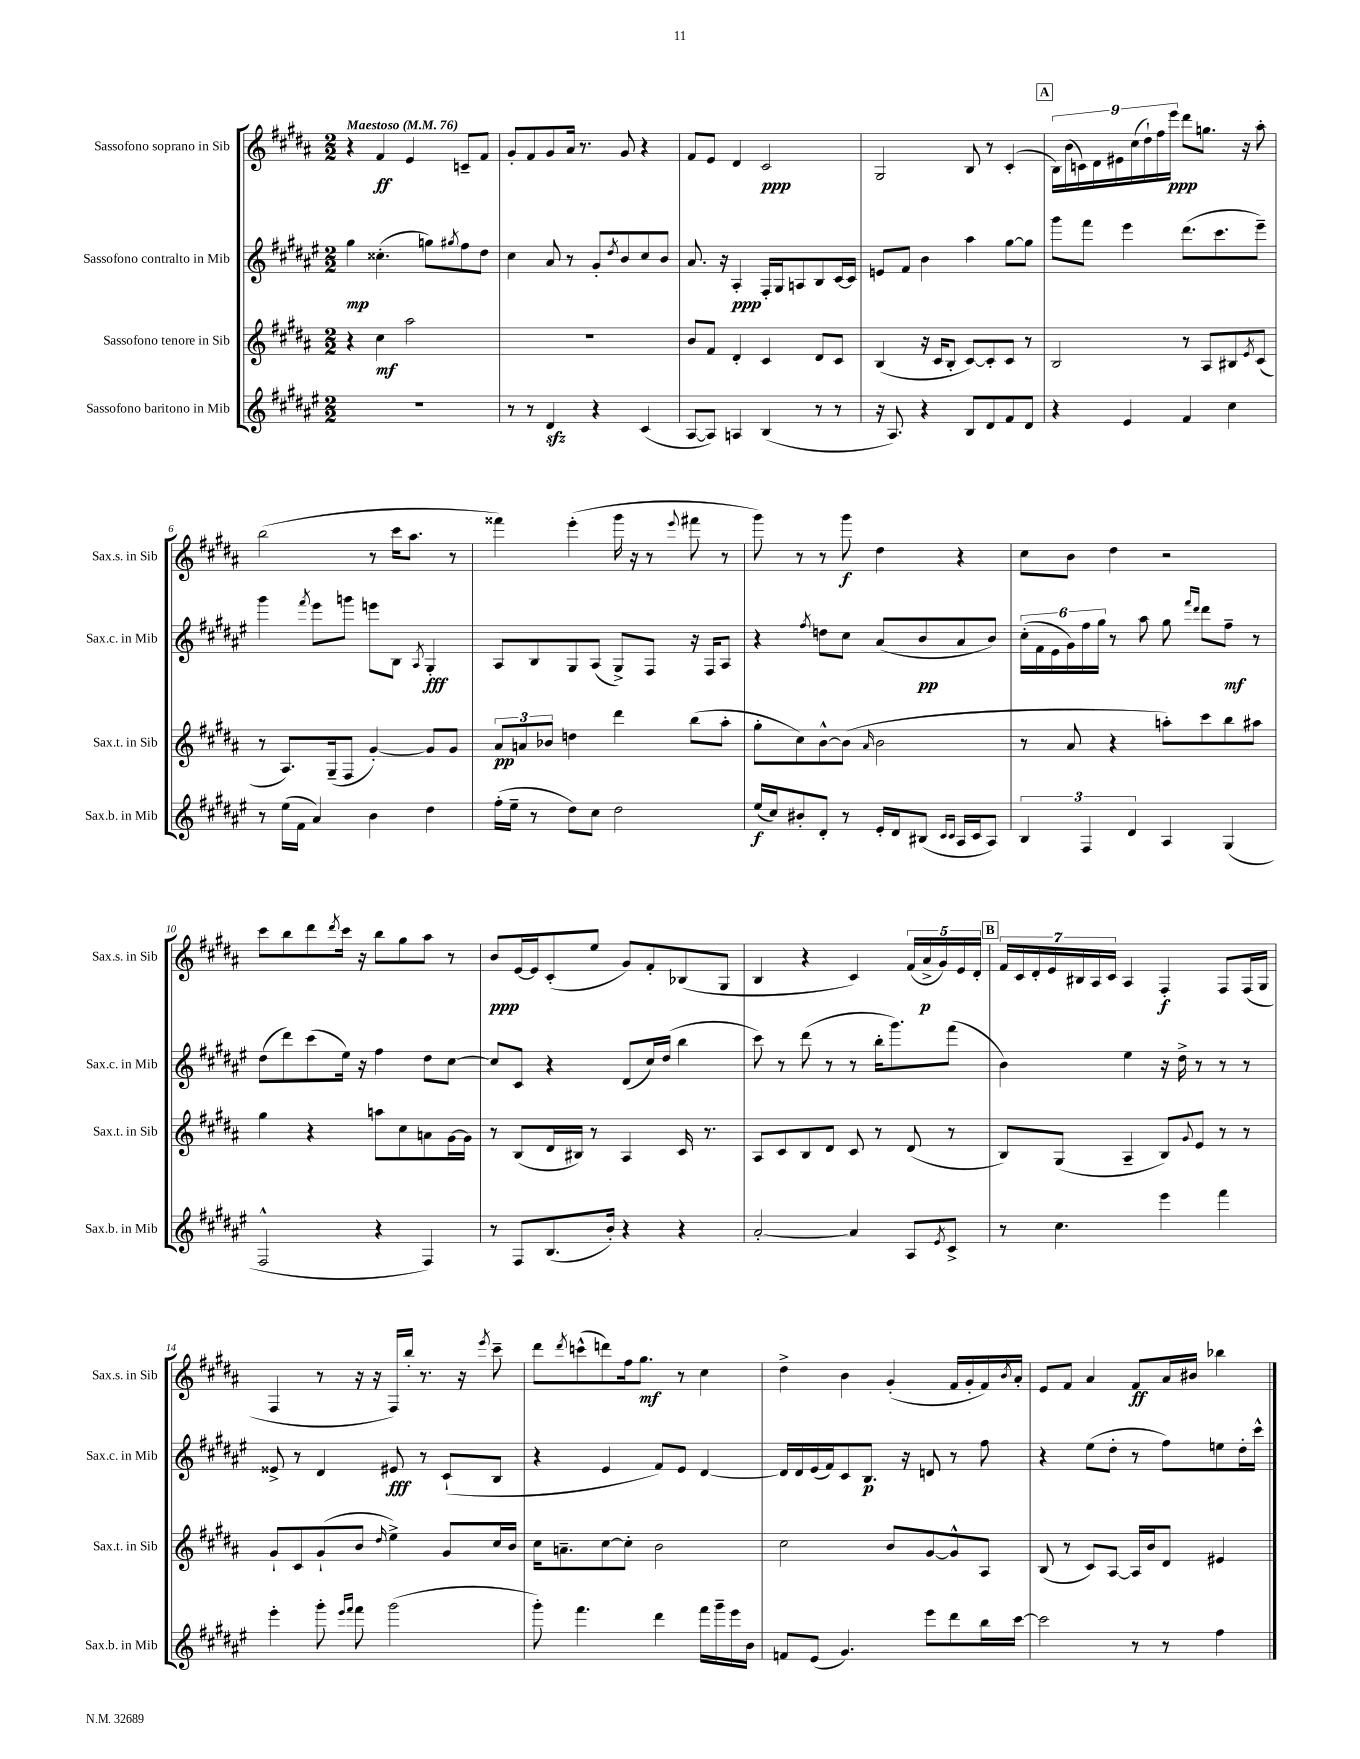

**kern	**kern	**kern	**kern
*staff4	*staff3	*staff2	*staff1
*clefG2	*clefG2	*clefG2	*clefG2
*k[f#c#g#d#a#e#]	*k[f#c#g#d#a#]	*k[f#c#g#d#a#e#]	*k[f#c#g#d#a#]
*M2/2	*M2/2	*M2/2	*M2/2
*MM76	*MM76	*MM76	*MM76
1r	4r	4gg#\	4r
.	4cc#\	(4.cc##'\	4f#/
.	2aa#\	.	4e/
.	.	8gg\L)	.
.	.	8qgg#/	.
.	.	8ff#\	8c~/L
.	.	8dd#\J	8f#/J
=	=	=	=
8r	1r	4cc#\	8g#'/L
8r	.	.	8f#/
4d#/	.	8a#/	8g#/
.	.	8r	16a#/Jk
.	.	.	8.r
4r	.	8g#'/L	.
.	.	8qdd#/	.
.	.	8b/	8g#/
(4c#/	.	8cc#/	4r
.	.	8b/J	.
=	=	=	=
[8A#/L	8b/L	8.a#/	8f#/L
8A#/]J)	8f#/J	.	8e/J
.	.	16r	.
4A/	4d#'/	4A#'/	4d#/
(4B/	4c#/	16F#'/LL	2c#/
.	.	16G#/J	.
.	.	8A/	.
8r	8d#/L	8B/	.
8r	8c#/J	[16c#/L	.
.	.	16c#/]JJ	.
=	=	=	=
16r	(4B/	8e/L	2G#/
8.A#/)	.	.	.
.	.	8f#/J	.
4r	16r	4b\	.
.	16c#/LK	.	.
.	8B'/J	.	.
8B/L	[8c#/L)	4aa#\	8B/
8d#/	8c#'/]	.	8r
8f#/	8c#/J	[8gg#\L	(4c#'/
8d#/J	8r	8gg#\]J	.
=	=	=	=
4r	2B/	8ggg#\L	18B\LL)
.	.	.	(18b\
.	.	.	18c\)
.	.	8fff#\J	.
.	.	.	18d#\
.	.	.	18e#\
4e#/	.	4eee#\	.
.	.	.	(18cc#\
.	.	.	18dd#`\)
.	.	.	18ff#\
.	.	.	18eee\JJ
4f#/	8r	(8.ddd#\L	8ddd#\L
.	8A#/L	.	8.gg\J
.	.	8.ccc#\	.
4cc#\	8B#/	.	.
.	.	.	16r
.	8qe/	.	.
.	(8c#/J	8eee#~\J)	8aa#'\
=	=	=	=
8r	8r	4ggg#\	(2bb\
(16ee#\LL	8.A#/L)	.	.
16f#\JJ	.	.	.
.	.	8qfff#/	.
4a#/)	.	8eee#\L	.
.	(16G#~/k	.	.
.	8F#/J	8ggg\J	.
4b\	[4g#'/)	8eee\L	8r
.	.	8B\J	16ccc#\LK
.	.	.	8.aa#\J
.	.	8qA#/	.
4dd#\	8g#/]L	4G#'/	.
.	8g#/J	.	8r
=	=	=	=
(16ff#'\LL	12a#/L	8A#/L	4fff##\)
16ee#~\JJ	.	.	.
.	12a/	.	.
8r	.	8B/	.
.	12b-/J	.	.
8dd#\L)	4dd\	8G#/	(4eee'\
8cc#\J	.	(8A#/J	.
2dd#\	4ddd#\	8G#^/L)	16ggg#\
.	.	.	16r
.	.	8F#/J	8r
.	.	.	8qqeee/
.	(8bb\L	16r	8fff#\
.	.	16F#/LK	.
.	8aa#'\J	8A#/J	8r
=	=	=	=
(16ee#/LL	8gg#'\L	4r	8ggg#\)
16cc#/J)	.	.	.
8b#'/	8cc#\)	.	8r
.	.	8qff#/	.
8d#'/J	[8b^^\	8dd\L	8r
8r	(8b\]J	8cc#\J	8ggg#\
.	16qqa#/	.	.
16e#'/LL	2b\	(8a#/L	4dd#\
16d#/J	.	.	.
(8B#/J	.	8b/	.
16qqc#/LL	.	.	.
16qqc#/JJ	.	.	.
16A#/LL	.	8a#/	4r
16c#/J	.	.	.
8A#/J)	.	8b/J)	.
=	=	=	=
6B/	8r	(24cc#'\LL	8cc#\L
.	.	24f#\	.
.	.	24e#\	.
.	8a#/	24g#\)	8b\J
6F#/	.	24ff#\	.
.	.	24gg#\JJ	.
.	4r	8r	4dd#\
6d#/	.	.	.
.	.	8aa#\	.
4A#/	8aa'\L)	8gg#\	2r
.	.	16qqfff#/LL	.
.	.	16qqddd#/JJ	.
.	8ccc#\	8ddd#\L	.
(4G#/	8bb\	8ff#~\J	.
.	8aa#\J	8r	.
=	=	=	=
2F#^^/	4gg#\	(8dd#\L	8ccc#\L
.	.	8ddd#\)	8bb\
.	4r	(8ccc#\	8ddd#\
.	.	.	8qddd#/
.	.	16ee#\Jk)	16ccc#\Jk
.	.	16r	16r
4r	8aa\L	4ff#\	8bb\L
.	8cc#\	.	8gg#\
4F#/)	8a\	8dd#\L	8aa#\J
.	[16g#\L	[8cc#\J	8r
.	16g#\]JJ	.	.
=	=	=	=
8r	8r	8cc#/]L	8b/L
8F#/L	(8B/L	8c#/J	[16e/L
.	.	.	16e/]J
(8.B/	16d#/L	4r	(8c#'/
.	16B#/JJ)	.	.
.	8r	.	8ee/J
16b'/Jk)	.	.	.
4r	4A#/	(8d#/L	8g#/L)
.	.	16cc#/L)	8f#'/
.	.	(16dd#/JJ	.
4r	16c#/	4bb\	(8B-/
.	8.r	.	.
.	.	.	8G#/J
=	=	=	=
[2a#'/	8A#/L	8ccc#\)	4B/
.	8c#/	8r	.
.	8B/	(8ddd#\	4r
.	8d#/J	8r	.
4a#/]	8c#/	8r	4c#/)
.	8r	16bb'\LK	.
.	.	8.ggg#\)	.
8A#/L	(8d#/	.	(20f#/LL
.	.	.	20a#^/
.	.	.	20g#/)
8qe#/	.	.	.
8c#^/J	8r	(8fff#\J	.
.	.	.	20e/
.	.	.	20d#'/JJ
=	=	=	=
8r	8B/L)	4b\)	28f#/LL
.	.	.	28c#/
.	.	.	28d#'/
.	.	.	28e/
4.cc#\	(8G#/J	.	.
.	.	.	28B#/
.	.	.	28A#/
.	.	.	28c#/JJ
.	4A#~/	4ee#\	4A#/
4eee#\	8B/L)	16r	4F#'/
.	.	16dd#^\	.
.	8qqg#/	.	.
.	8e/J	8r	.
4fff#\	8r	8r	8F#/L
.	8r	8r	(16F#/L
.	.	.	16G#/JJ
=	=	=	=
4eee#'\	8g#`/L	8e##^/	4F#/
.	8c#/	8r	.
8ggg#'\	(8g#`/	4d#/	8r
16qqeee#/LL	.	.	.
16qqfff#/JJ	.	.	.
8fff#\	8b/J	.	16r
.	.	.	16r
.	16qqdd#/	.	.
(2ggg#\	4ee^\)	8e#/	16F#/LL)
.	.	.	16bb'/JJ
.	.	8r	8.r
.	8g#/L	(8c#`/L	.
.	.	.	16r
.	.	.	8qeee/
.	16cc#/L	8B/J	8ccc#~\
.	16b/JJ	.	.
=	=	=	=
8ggg#'\)	16cc#\LK	4r	8ddd#\L
.	8.a~\	.	.
.	.	.	8qddd#/
4.fff#\	.	.	(8ccc^^\
.	[8cc#\	4e#/	8ddd\)
.	8cc#'\]J	.	16ff#\k
.	.	.	8.gg#\J
4ddd#\	2b\	8f#/L)	.
.	.	8e#/J	8r
16fff#\LL	.	[4d#/	4cc#\
16ggg#~\	.	.	.
16eee#\	.	.	.
16b\JJ	.	.	.
=	=	=	=
8f/L	2cc#\	16d#/]LL	4dd#^\
.	.	16d#/	.
(8e#/J	.	(16e#/	.
.	.	16f#/J)	.
4.g#/)	.	8c#/	4b\
.	.	8.B/J	.
.	8b/L	.	(4g#'/
.	.	16r	.
8eee#\L	[8g#/	8d/	.
8ddd#\	8g#^^/]	8r	16f#/LL
.	.	.	16g#'/
16bb\L	8A#/J	8ff#\	16f#/)
.	.	.	8qb/
[16ccc#\JJ	.	.	16a#'/JJ
=	=	=	=
2ccc#\]	(8B/	4r	8e/L
.	8r	.	8f#/J
.	8c#/L)	(8ee#\L	4a#/
.	[8A#/J	8dd#'\J	.
8r	16A#/]LL	8r	8f#/L
.	16b/J	.	.
8r	8d#/J	8ff#\L)	16a#/L
.	.	.	16b#/JJ
4ff#\	4e#/	8ee\	4bb-\
.	.	16dd#'\L	.
.	.	16ccc#^^\JJ	.
==	==	==	==
*-	*-	*-	*-
